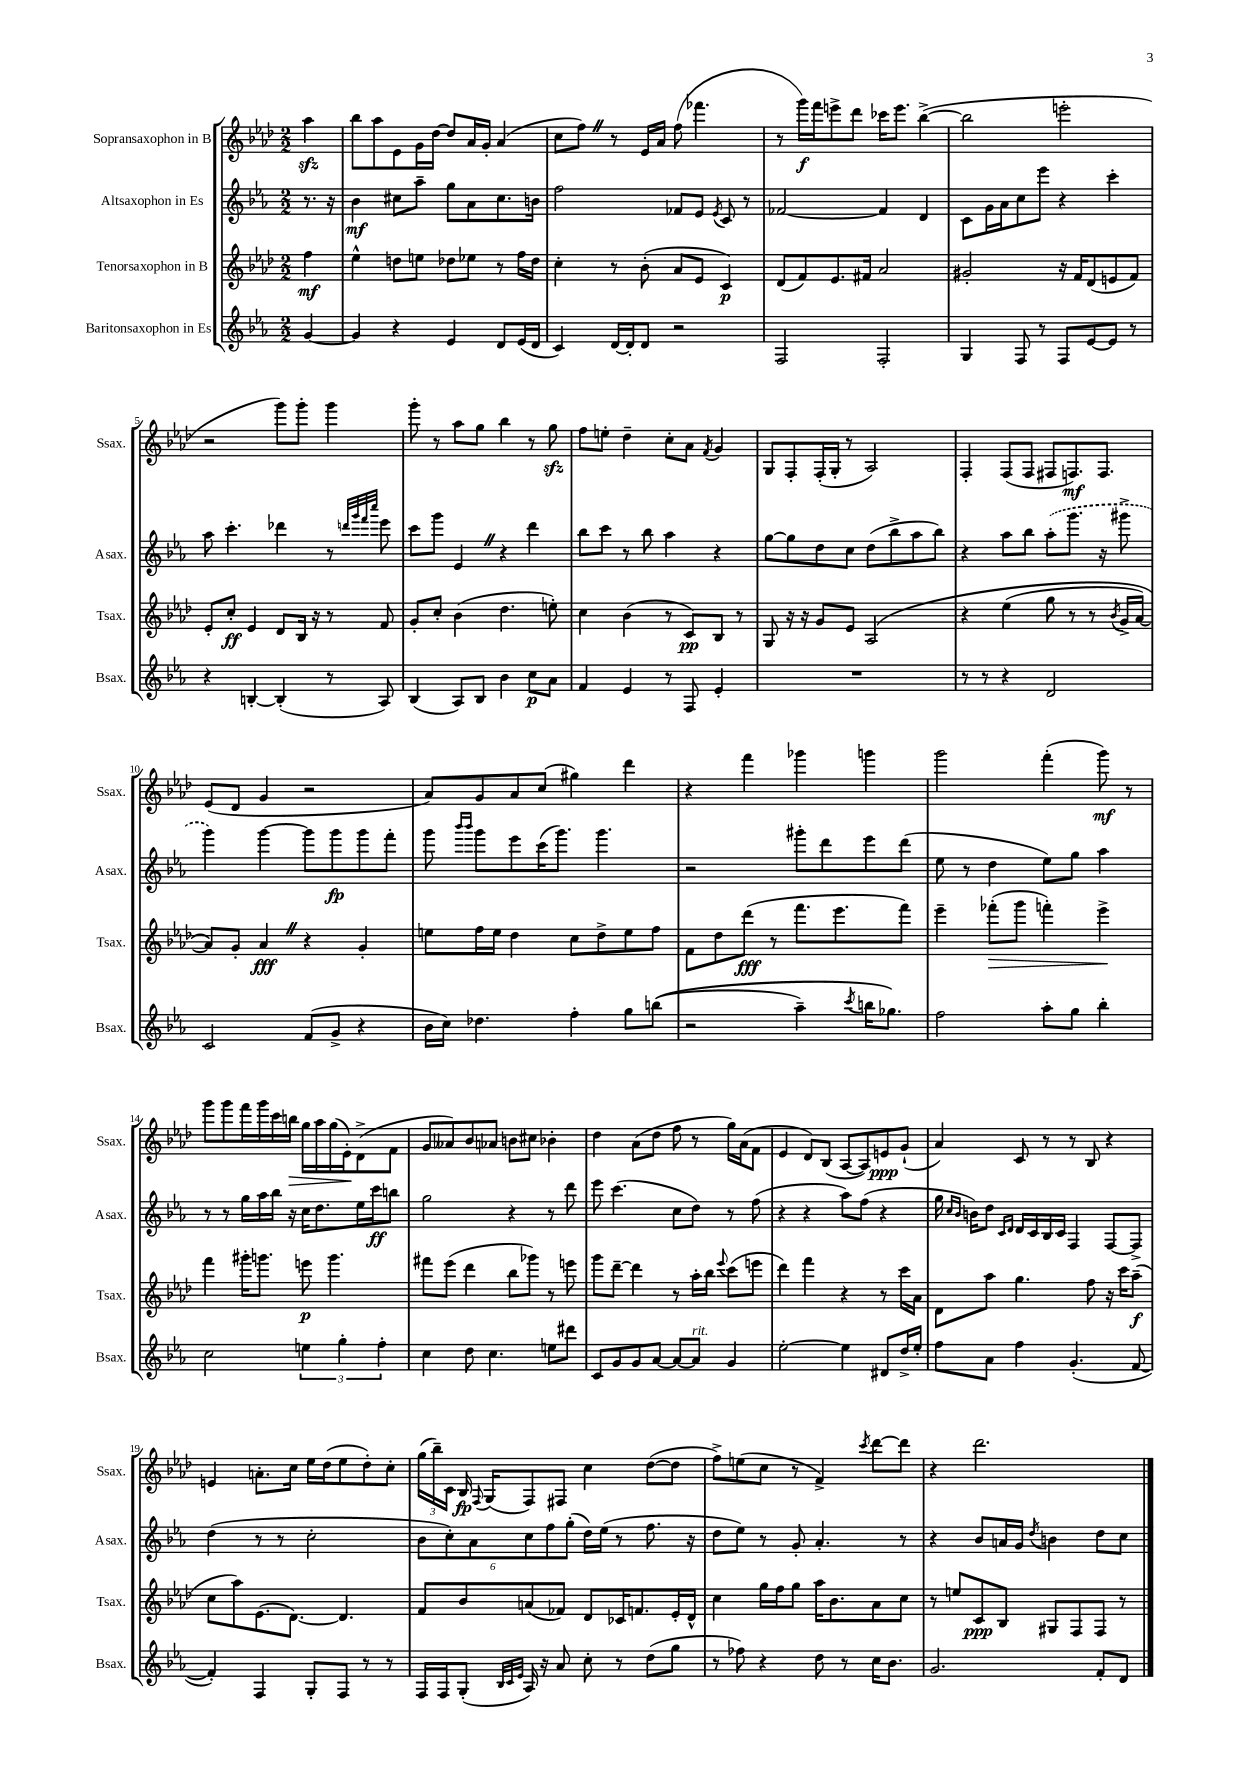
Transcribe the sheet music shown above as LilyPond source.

<<
\new StaffGroup <<
\new Staff = "s0" \with { instrumentName = "Sopransaxophon in B" shortInstrumentName = "Ssax." } {
    \clef treble \key aes \major \numericTimeSignature \time 2/2 \partial 4
    \autoBeamOff aes''4\sfz |
    bes''8[ aes''8 ees'8 g'16 des''16]~ des''8[ aes'16 g'16]-. aes'4( |
    c''8[ f''8]) \once \override BreathingSign.text = \markup { \musicglyph "scripts.caesura.straight" } \breathe r8 ees'16[ aes'16] f''8( fes'''4. |
    r8 g'''16[\f) f'''16 e'''8-> des'''8] ces'''16[ e'''8.] bes''4~->( |
    bes''2 e'''2-. |
    r2 g'''8[) g'''8]-. g'''4 |
    g'''8-. r8 aes''8[ g''8] bes''4 r8 g''8\sfz |
    f''8[ e''8]-. des''4-- c''8[-. aes'8] \acciaccatura { f'8 } g'4 |
    g8[ f8-. f16-.( g16]-. r8 aes2) |
    f4-. f8[( f8] fis8[ f8.\mf) f8.] |
    ees'8[( des'8] g'4 r2 |
    aes'8[) g'8 aes'8 c''8]( gis''4) des'''4 |
    r4 f'''4 ges'''4 g'''4 |
    g'''2 f'''4-.( g'''8\mf) r8 |
    g'''8[ g'''8 f'''16 g'''16 c'''16 b''16]\> g''16[ aes''16 g''16( ees'16-.\!) des'8->( f'8] |
    g'8[ aeses'8) bes'8 aes'8] b'8[ cis''8] bes'4-. |
    des''4 aes'8[( des''8] f''8 r8 g''16[) aes'16( f'8] |
    ees'4 des'8[) bes8]( aes8[~ aes8) e'8\ppp g'8]-!( |
    aes'4) c'8 r8 r8 bes8 r4 |
    e'4 a'8.[-. c''16] ees''16[ des''16( ees''8 des''8-.) c''8]-. |
    \tuplet 3/2 { g''16[( bes''16--) c'16] } bes16\fp \appoggiatura { f8 } g16[( f8) fis8] c''4 des''8[~( des''8] |
    f''8[->) e''8( c''8] r8 f'4->) \acciaccatura { c'''8 } des'''8[~ des'''8] |
    r4 des'''2. \bar "|." |
}
\new Staff = "s1" \with { instrumentName = "Altsaxophon in Es" shortInstrumentName = "Asax." } {
    \clef treble \key ees \major \numericTimeSignature \time 2/2 \partial 4
    \autoBeamOff r8. r16 |
    bes'4\mf cis''8[ aes''8]-- g''8[ aes'8 cis''8. b'16] |
    f''2 fes'8[ ees'8] \acciaccatura { ees'8 } c'8 r8 |
    fes'2~ fes'4 d'4 |
    c'8[ g'16 aes'16 c''8 ees'''8] r4 c'''4-. |
    aes''8 c'''4.-. des'''4 r8 \grace { d'''32[ g'''32 f'''32 c''''32] } ees'''8 |
    c'''8[ g'''8] ees'4 \once \override BreathingSign.text = \markup { \musicglyph "scripts.caesura.straight" } \breathe r4 d'''4 |
    bes''8[ c'''8] r8 bes''8 aes''4 r4 |
    g''8[~ g''8 d''8 c''8] d''8[( bes''8-> aes''8 bes''8]) |
    r4 aes''8[ bes''8] \once \slurDashed aes''8[-.( g'''8.] r16 gis'''8-> |
    g'''4) g'''4~ g'''8[ g'''8\fp g'''8 f'''8]-. |
    g'''8 \grace { bes'''16[ bes'''16] } g'''8[ ees'''8 c'''16( g'''8.]) g'''4. |
    r2 gis'''8[-. d'''8 ees'''8 d'''8]( |
    ees''8 r8 d''4 ees''8[) g''8] aes''4 |
    r8 r8 g''16[ aes''16 bes''16] r16 c''16[ d''8. ees''16 c'''16\ff b''8] |
    g''2 r4 r8 d'''8 |
    ees'''8 c'''4.( c''8[ d''8]) r8 f''8( |
    r4 r4 aes''8[) f''8]( r4 |
    g''16 \grace { c''16[ bes'16] } b'16[) d''8] \grace { c'16[ d'16] } d'16[ c'16 bes16 c'16] f4 f8[~ f8]-> |
    d''4( r8 r8 c''2-. |
    \tuplet 6/4 { bes'8[ c''8-.) aes'8 c''8 f''8 g''8]-.( } d''16[) ees''16]( r8 f''8. r16 |
    d''8[ ees''8]) r8 g'8-. aes'4.-. r8 |
    r4 bes'8[ a'16 g'16] \acciaccatura { d''8 } b'4 d''8[ c''8] \bar "|." |
}
\new Staff = "s2" \with { instrumentName = "Tenorsaxophon in B" shortInstrumentName = "Tsax." } {
    \clef treble \key aes \major \numericTimeSignature \time 2/2 \partial 4
    \autoBeamOff f''4\mf |
    ees''4-^ d''8[ e''8] des''8[ ees''8] r8 f''16[ des''16] |
    c''4-. r8 bes'8-.( aes'8[ ees'8] c'4\p) |
    des'8[( f'8) ees'8. fis'16] aes'2 |
    gis'2-. r16 f'16[ des'8( e'8 f'8]) |
    ees'8[-. c''8]-.\ff ees'4 des'8[ bes16] r16 r8 f'8 |
    g'8[-. c''8]-. bes'4( des''4. e''8-.) |
    c''4 bes'4( r8 c'8[\pp) bes8] r8 |
    g8 r16 r16 g'8[ ees'8] aes2\( |
    r4 ees''4( g''8 r8 r8 \acciaccatura { bes'8 } g'16[-> aes'16]~) |
    aes'8[\) g'8]-. aes'4\fff \once \override BreathingSign.text = \markup { \musicglyph "scripts.caesura.straight" } \breathe r4 g'4-. |
    e''8[ f''16 e''16] des''4 c''8[ des''8-> e''8 f''8] |
    f'8[ des''8 des'''8]\fff( r8 f'''8.[ ees'''8. f'''8]) |
    ees'''4-- fes'''8[-.\>( g'''8] f'''4-.) ees'''4->\! |
    f'''4 gis'''16[-. g'''8.] e'''8\p g'''4. |
    fis'''8[ ees'''8]( des'''4 bes''8[ ges'''8]) r8 e'''8 |
    g'''8[ des'''8]~-- des'''4 r8 aes''16[-. bes''16] \appoggiatura { ees'''8 } c'''8[( e'''8] |
    des'''4) f'''4 r4 r8 c'''16[ aes'16] |
    des'8[ aes''8] g''4. f''8 r16 c'''16[ aes''8]--\f( |
    c''8[ aes''8) ees'8.( des'8.]~) des'4. |
    f'8[ bes'8 a'8( fes'8]) des'8[ ces'16 f'8. ees'16-. des'16]-^ |
    c''4 g''16[ f''16 g''8] aes''16[ bes'8. aes'8 c''8] |
    r8 e''8[ c'8\ppp bes8] gis8[ f8 f8] r8 \bar "|." |
}
\new Staff = "s3" \with { instrumentName = "Baritonsaxophon in Es" shortInstrumentName = "Bsax." } {
    \clef treble \key ees \major \numericTimeSignature \time 2/2 \partial 4
    \autoBeamOff g'4~ |
    g'4 r4 ees'4 d'8[ ees'16( d'16] |
    c'4) d'16[~ d'16-. d'8] r2 |
    f2 f2-. |
    g4 f8 r8 f8[ ees'8~ ees'8] r8 |
    r4 b4~-. b4-.( r8 aes8) |
    bes4( aes8[) bes8] bes'4 c''8[\p aes'8] |
    f'4 ees'4 r8 f8 ees'4-. |
    R1 |
    r8 r8 r4 d'2 |
    c'2 f'8[( g'8]-> r4 |
    bes'16[ c''16]) des''4. f''4-. g''8[ b''8](\( |
    r2 aes''4--) \acciaccatura { c'''8 } b''16[ ges''8.]\) |
    f''2 aes''8[-. g''8] bes''4-. |
    c''2 \tuplet 3/2 { e''4 g''4-. f''4-. } |
    c''4 d''8 c''4. e''8[ dis'''8] |
    c'8[ g'8 g'8 aes'8]~ aes'8[~ aes'8]^\markup { \italic "rit." } g'4 |
    ees''2~-. ees''4 dis'8[ d''16-> ees''16]-. |
    f''8[ aes'8] f''4 g'4.-.( f'8~ |
    f'4-.) f4 g8[-. f8] r8 r8 |
    f16[ f16 g8]-.( \grace { bes32[ c'32 ees'32] } aes16) r16 aes'8 c''8-. r8 d''8[( g''8] |
    r8 fes''8) r4 d''8 r8 c''16[ bes'8.] |
    g'2. f'8[-. d'8] \bar "|." |
}
>>
>>
